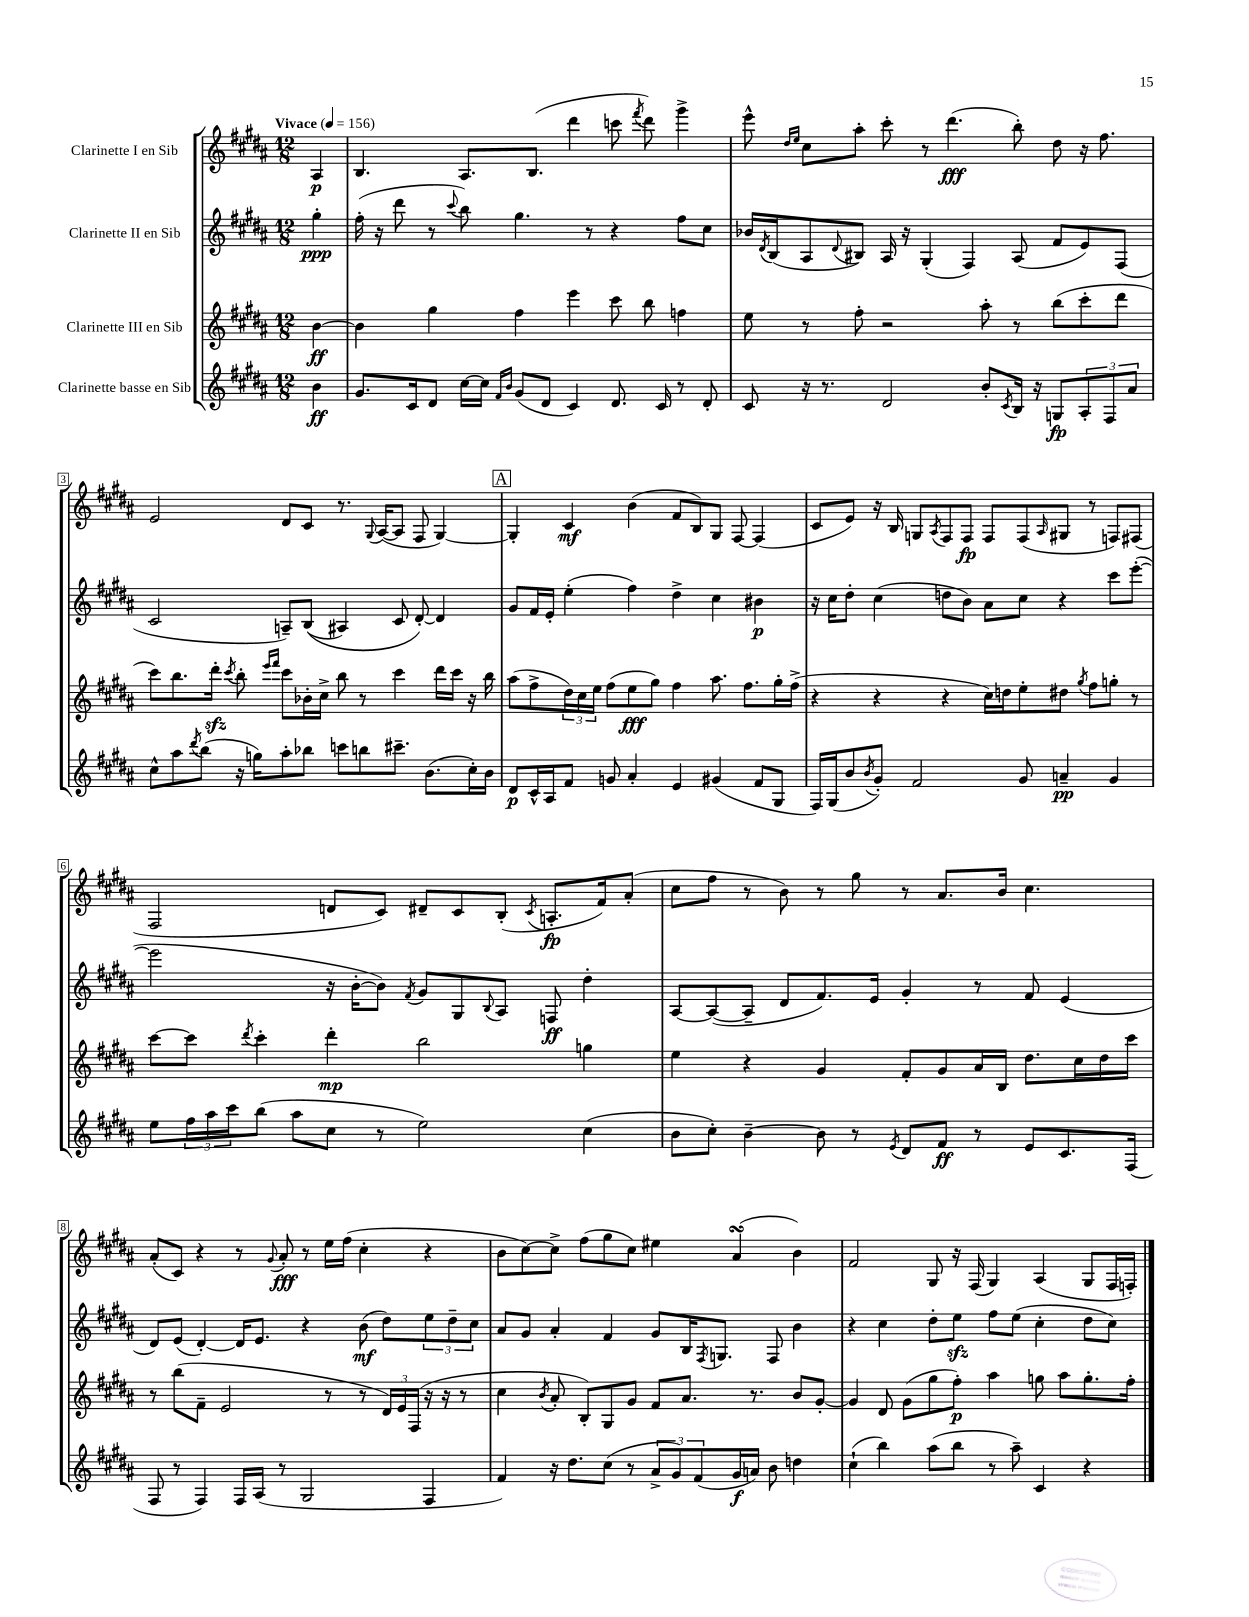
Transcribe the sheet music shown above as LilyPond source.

<<
\new StaffGroup <<
\new Staff = "s0" \with { instrumentName = "Clarinette I en Sib" } {
    \clef treble \key b \major \numericTimeSignature \time 12/8 \partial 4 \tempo "Vivace" 4 = 156
    ais4\p |
    b4. ais8. b8.( dis'''4 c'''8 \acciaccatura { fis'''8 } dis'''8) gis'''4-> |
    e'''8-^ \grace { dis''16 e''16 } cis''8 ais''8-. cis'''8-. r8 dis'''4.\fff( b''8-.) dis''8 r16 fis''8. |
    e'2 dis'8 cis'8 r8. \appoggiatura { gis8 } ais16~( ais8 fis8 gis4~) |
    \mark \markup { \box "A" } gis4-. cis'4\mf b'4( fis'8 b8) gis8 fis8~ fis4( |
    cis'8 e'8) r16 b16 g8 \acciaccatura { ais8 } fis8 fis8\fp fis8 fis8( \grace { ais16 } gis8 r8 f8) fis8( |
    fis2 d'8 cis'8) dis'8-- cis'8 b8-.( \acciaccatura { cis'8 } a8.-.\fp fis'16) ais'8-.( |
    cis''8 fis''8 r8 b'8) r8 gis''8 r8 ais'8. b'16 cis''4. |
    ais'8-.( cis'8) r4 r8 \appoggiatura { gis'8 } ais'8-.\fff r8 e''16 fis''16( cis''4-. r4 |
    b'8 cis''8~) cis''8-> fis''8( gis''8 cis''8) eis''4 ais'4\turn( b'4) |
    fis'2 gis8 r16 fis16( gis4) ais4( gis8 fis16 f16-.) \bar "|." |
}
\new Staff = "s1" \with { instrumentName = "Clarinette II en Sib" } {
    \clef treble \key b \major \numericTimeSignature \time 12/8 \partial 4
    gis''4-.\ppp |
    fis''16-.( r16 dis'''8 r8 \appoggiatura { cis'''8 } b''8) gis''4. r8 r4 fis''8 cis''8 |
    bes'16 \acciaccatura { dis'8 } b16( ais8 \appoggiatura { dis'8 } bis8) ais16 r16 gis4-.( fis4) ais8( fis'8 e'8) fis8( |
    cis'2 a8--) b8(\( ais4) cis'8 dis'8~-.\) dis'4 |
    \mark \markup { \box "A" } gis'8 fis'16 e'16-. e''4-.( fis''4) dis''4-> cis''4 bis'4\p |
    r16 cis''16 dis''8-. cis''4( d''8 b'8) ais'8 cis''8 r4 cis'''8 e'''8~-.( |
    e'''2 r16 b'16~-. b'8) \acciaccatura { fis'8 } gis'8 gis8 \appoggiatura { b8 } ais8 f8\ff dis''4-. |
    ais8~ ais8~( ais8-- dis'8 fis'8.) e'16 gis'4-. r8 fis'8 e'4( |
    dis'8) e'8( dis'4~-.) dis'16 e'8. r4 b'8\mf( dis''8) \tuplet 3/2 { e''8 dis''8-- cis''8 } |
    ais'8 gis'8 ais'4-. fis'4 gis'8 b16 \acciaccatura { fis8 } g8. fis8 b'4 |
    r4 cis''4 dis''8-. e''8\sfz fis''8 e''8( cis''4-. dis''8 cis''8) \bar "|." |
}
\new Staff = "s2" \with { instrumentName = "Clarinette III en Sib" } {
    \clef treble \key b \major \numericTimeSignature \time 12/8 \partial 4
    b'4~\ff |
    b'4 gis''4 fis''4 e'''4 cis'''8 b''8 f''4 |
    e''8 r8 fis''8-. r2 ais''8-. r8 b''8( cis'''8-. dis'''8 |
    cis'''8) b''8. dis'''16-.\sfz \acciaccatura { cis'''8 } b''8-. \grace { e'''16 fis'''16 } cis'''8 bes'16-. cis''16-> b''8 r8 cis'''4 dis'''16 cis'''16 r16 b''16 |
    \mark \markup { \box "A" } ais''8( fis''8-> \tuplet 3/2 { dis''16) cis''16 e''16 } fis''8( e''8\fff gis''8) fis''4 ais''8. fis''8. gis''16-. fis''16->( |
    r4 r4 r4 cis''16) d''16 e''8-. dis''8 \acciaccatura { gis''8 } fis''8 g''8-. r8 |
    cis'''8~ cis'''8 \acciaccatura { dis'''8 } cis'''4-. dis'''4-.\mp b''2 g''4 |
    e''4 r4 gis'4 fis'8-. gis'8 ais'16 b16 dis''8. cis''16 dis''16 cis'''16 |
    r8 b''8( fis'8-- e'2 r8 r8 \tuplet 3/2 { dis'16) e'16 fis16( } r16 r16 r8 |
    cis''4 \acciaccatura { b'8 } ais'8-. b8-.) gis8 gis'8 fis'8 ais'8. r8. b'8 gis'8~-. |
    gis'4 dis'8 gis'8( gis''8 fis''8-.\p) ais''4 g''8 ais''8 g''8.-. fis''16-. \bar "|." |
}
\new Staff = "s3" \with { instrumentName = "Clarinette basse en Sib" } {
    \clef treble \key b \major \numericTimeSignature \time 12/8 \partial 4
    b'4\ff |
    gis'8. cis'16 dis'8 cis''16~ cis''16 \grace { fis'16 b'16 } gis'8( dis'8 cis'4) dis'8. cis'16 r8 dis'8-. |
    cis'8 r16 r8. dis'2 b'8-. \acciaccatura { cis'8 } b16 r16 g8\fp \tuplet 3/2 { ais8-. fis8 ais'8 } |
    cis''8-^ ais''8 \acciaccatura { dis'''8 } b''8( r16 g''16) ais''8-. bes''8 c'''8 b''8 cis'''8.-- b'8.( cis''16-.) b'16 |
    \mark \markup { \box "A" } dis'8\p cis'16-^ ais16 fis'8 g'8 ais'4-. e'4 gis'4( fis'8 gis8 |
    fis16) gis16( b'8 \acciaccatura { b'8 } gis'8-.) fis'2 gis'8 a'4--\pp gis'4 |
    e''8 \tuplet 3/2 { fis''16 ais''16 cis'''16 } b''8( ais''8 cis''8 r8 e''2) cis''4( |
    b'8 cis''8-.) b'4~-- b'8 r8 \acciaccatura { e'8 } dis'8 fis'8\ff r8 e'8 cis'8. fis16( |
    fis8 r8 fis4) fis16 ais16( r8 gis2 fis4 |
    fis'4) r16 dis''8. cis''8( r8 \tuplet 3/2 { ais'8-> gis'8) fis'8( } gis'16\f a'16) b'8 d''4 |
    cis''4-!( b''4) ais''8( b''8 r8 ais''8--) cis'4 r4 \bar "|." |
}
>>
>>
\layout { \context { \Score \override BarNumber.stencil = #(make-stencil-boxer 0.1 0.3 ly:text-interface::print) } }
